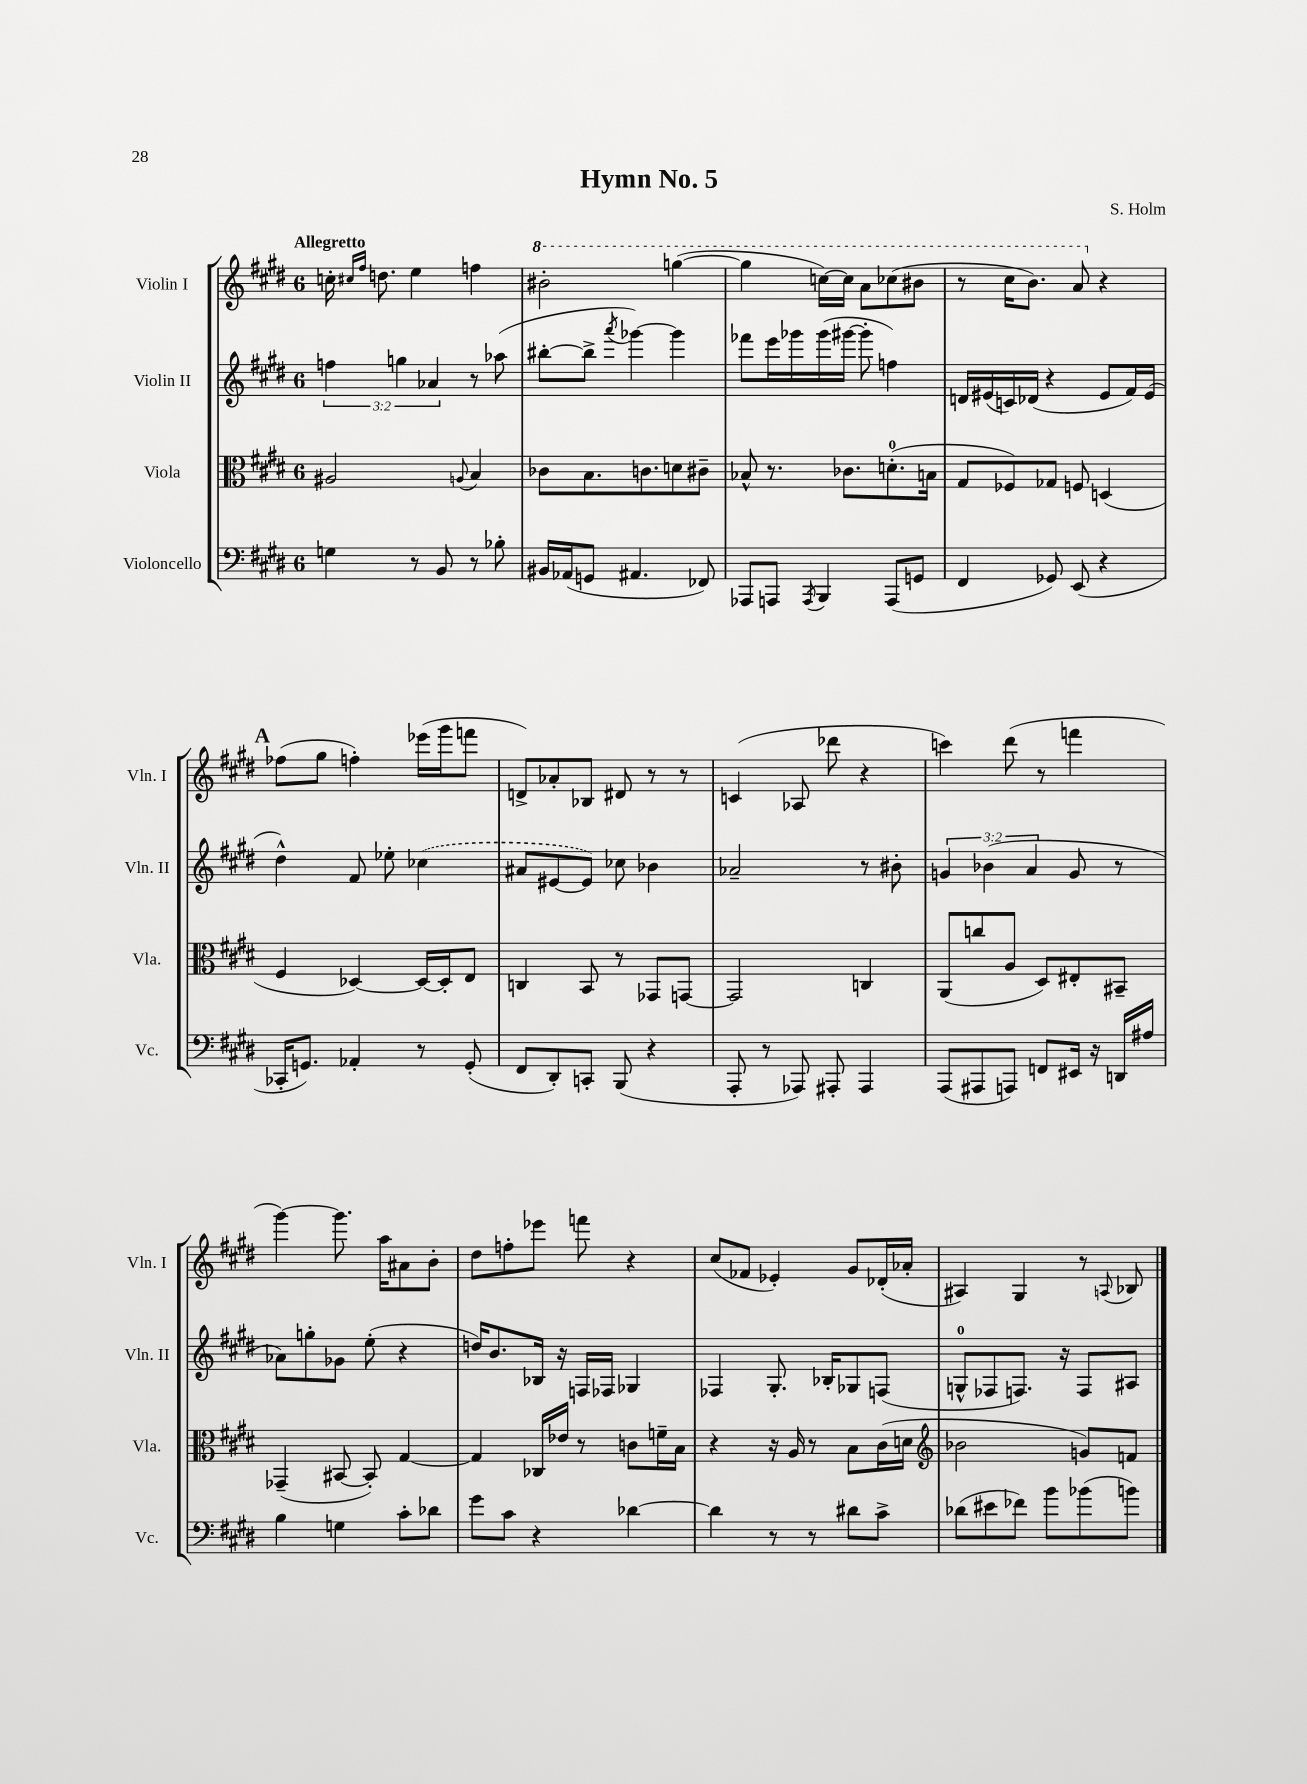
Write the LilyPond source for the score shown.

\header { title = "Hymn No. 5" composer = "S. Holm" }
<<
\new StaffGroup <<
\new Staff = "s0" \with { instrumentName = "Violin I" shortInstrumentName = "Vln. I" } {
    \clef treble \key e \major \once \override Staff.TimeSignature.style = #'single-digit \time 6/8 \tempo "Allegretto"
    c''16-. \grace { cis''16 fis''16 } d''8. e''4 f''4 |
    \ottava #1 bis''2-. g'''4~( |
    g'''4 c'''16~) c'''16 a''8 ces'''8( bis''8 |
    r8 cis'''16 b''8.) a''8 \ottava #0 r4 |
    \mark \markup { \bold "A" } fes''8( gis''8 f''4-.) ees'''16( gis'''16 f'''8 |
    d'8->) aes'8-. bes8 dis'8 r8 r8 |
    c'4( aes8 des'''8 r4 |
    c'''4) dis'''8( r8 f'''4 |
    gis'''4~) gis'''8. a''16 ais'8 b'8-. |
    dis''8 f''8-. ees'''8 f'''8 r4 |
    cis''8( fes'8 ees'4-.) gis'8 des'16-.( aes'16-. |
    ais4) gis4 r8 \appoggiatura { a8 } bes8 \bar "|." |
}
\new Staff = "s1" \with { instrumentName = "Violin II" shortInstrumentName = "Vln. II" } {
    \clef treble \key e \major \once \override Staff.TimeSignature.style = #'single-digit \time 6/8 \override Staff.TupletNumber.text = #tuplet-number::calc-fraction-text
    \tuplet 3/2 { f''4 g''4 aes'4 } r8 aes''8( |
    bis''8~-. bis''8-> \acciaccatura { a'''8 } ges'''4~) ges'''4 |
    fes'''8 e'''16 ges'''16 ges'''16( gis'''16~ gis'''8-. f''4) |
    d'16 eis'16( c'16) des'16( r4 eis'8 fis'16) eis'16( |
    \mark \markup { \bold "A" } dis''4-^) fis'8 ees''8-. \once \slurDashed ces''4( |
    ais'8 eis'8~ eis'8) ces''8 bes'4 |
    aes'2-- r8 bis'8-. |
    \tuplet 3/2 { g'4 bes'4( a'4 } g'8 r8 |
    aes'8) g''8-. ges'8 e''8-.( r4 |
    d''16) b'8. bes16 r16 f16 fes16 ges4 |
    fes4 gis8.-. bes16-. ges8 f8( |
    g8-0-^ fes8 f8.) r16 f8 ais8 \bar "|." |
}
\new Staff = "s2" \with { instrumentName = "Viola" shortInstrumentName = "Vla." } {
    \clef alto \key e \major \once \override Staff.TimeSignature.style = #'single-digit \time 6/8
    ais2 \appoggiatura { a8 } b4 |
    ces'8 b8. c'8. d'8 cis'8-- |
    bes8-^ r8. ces'8. d'8.-0-.( b16 |
    gis8 fes8) ges8 f8 d4( |
    \mark \markup { \bold "A" } fis4 des4~) des16~ des16-. e8 |
    c4 b,8 r8 ges,8 g,8~ |
    g,2 c4 |
    a,8( c''8 a8 dis8) eis8-. bis,8-- |
    ges,4--( bis,8~ bis,8-.) gis4~ |
    gis4 ces16 ees'16 r8 c'8 f'16-- b16 |
    r4 r16 a16 r8 b8 cis'16( d'16 |
    \clef treble bes'2 g'8) f'8 \bar "|." |
}
\new Staff = "s3" \with { instrumentName = "Violoncello" shortInstrumentName = "Vc." } {
    \clef bass \key e \major \once \override Staff.TimeSignature.style = #'single-digit \time 6/8
    g4 r8 b,8 r8 bes8-. |
    bis,16 aes,16( g,8 ais,4. fes,8) |
    aes,,8 a,,8 \acciaccatura { a,,8 } b,,4 a,,8( g,8 |
    fis,4 ges,8) e,8( r4 |
    \mark \markup { \bold "A" } ces,16-. g,8.) aes,4-. r8 g,8-.( |
    fis,8 dis,8-.) c,8-. b,,8( r4 |
    a,,8-. r8 aes,,8) ais,,8-. ais,,4 |
    a,,8( ais,,8 a,,8) f,8 eis,16 r16 d,16 ais16 |
    b4 g4 cis'8-. des'8 |
    gis'8 cis'8 r4 des'4~ |
    des'4 r8 r8 dis'8 cis'8-> |
    des'8( eis'8 fes'8) b'8 bes'8( b'8) \bar "|." |
}
>>
>>
\layout { \context { \Score \remove "Bar_number_engraver" } }
